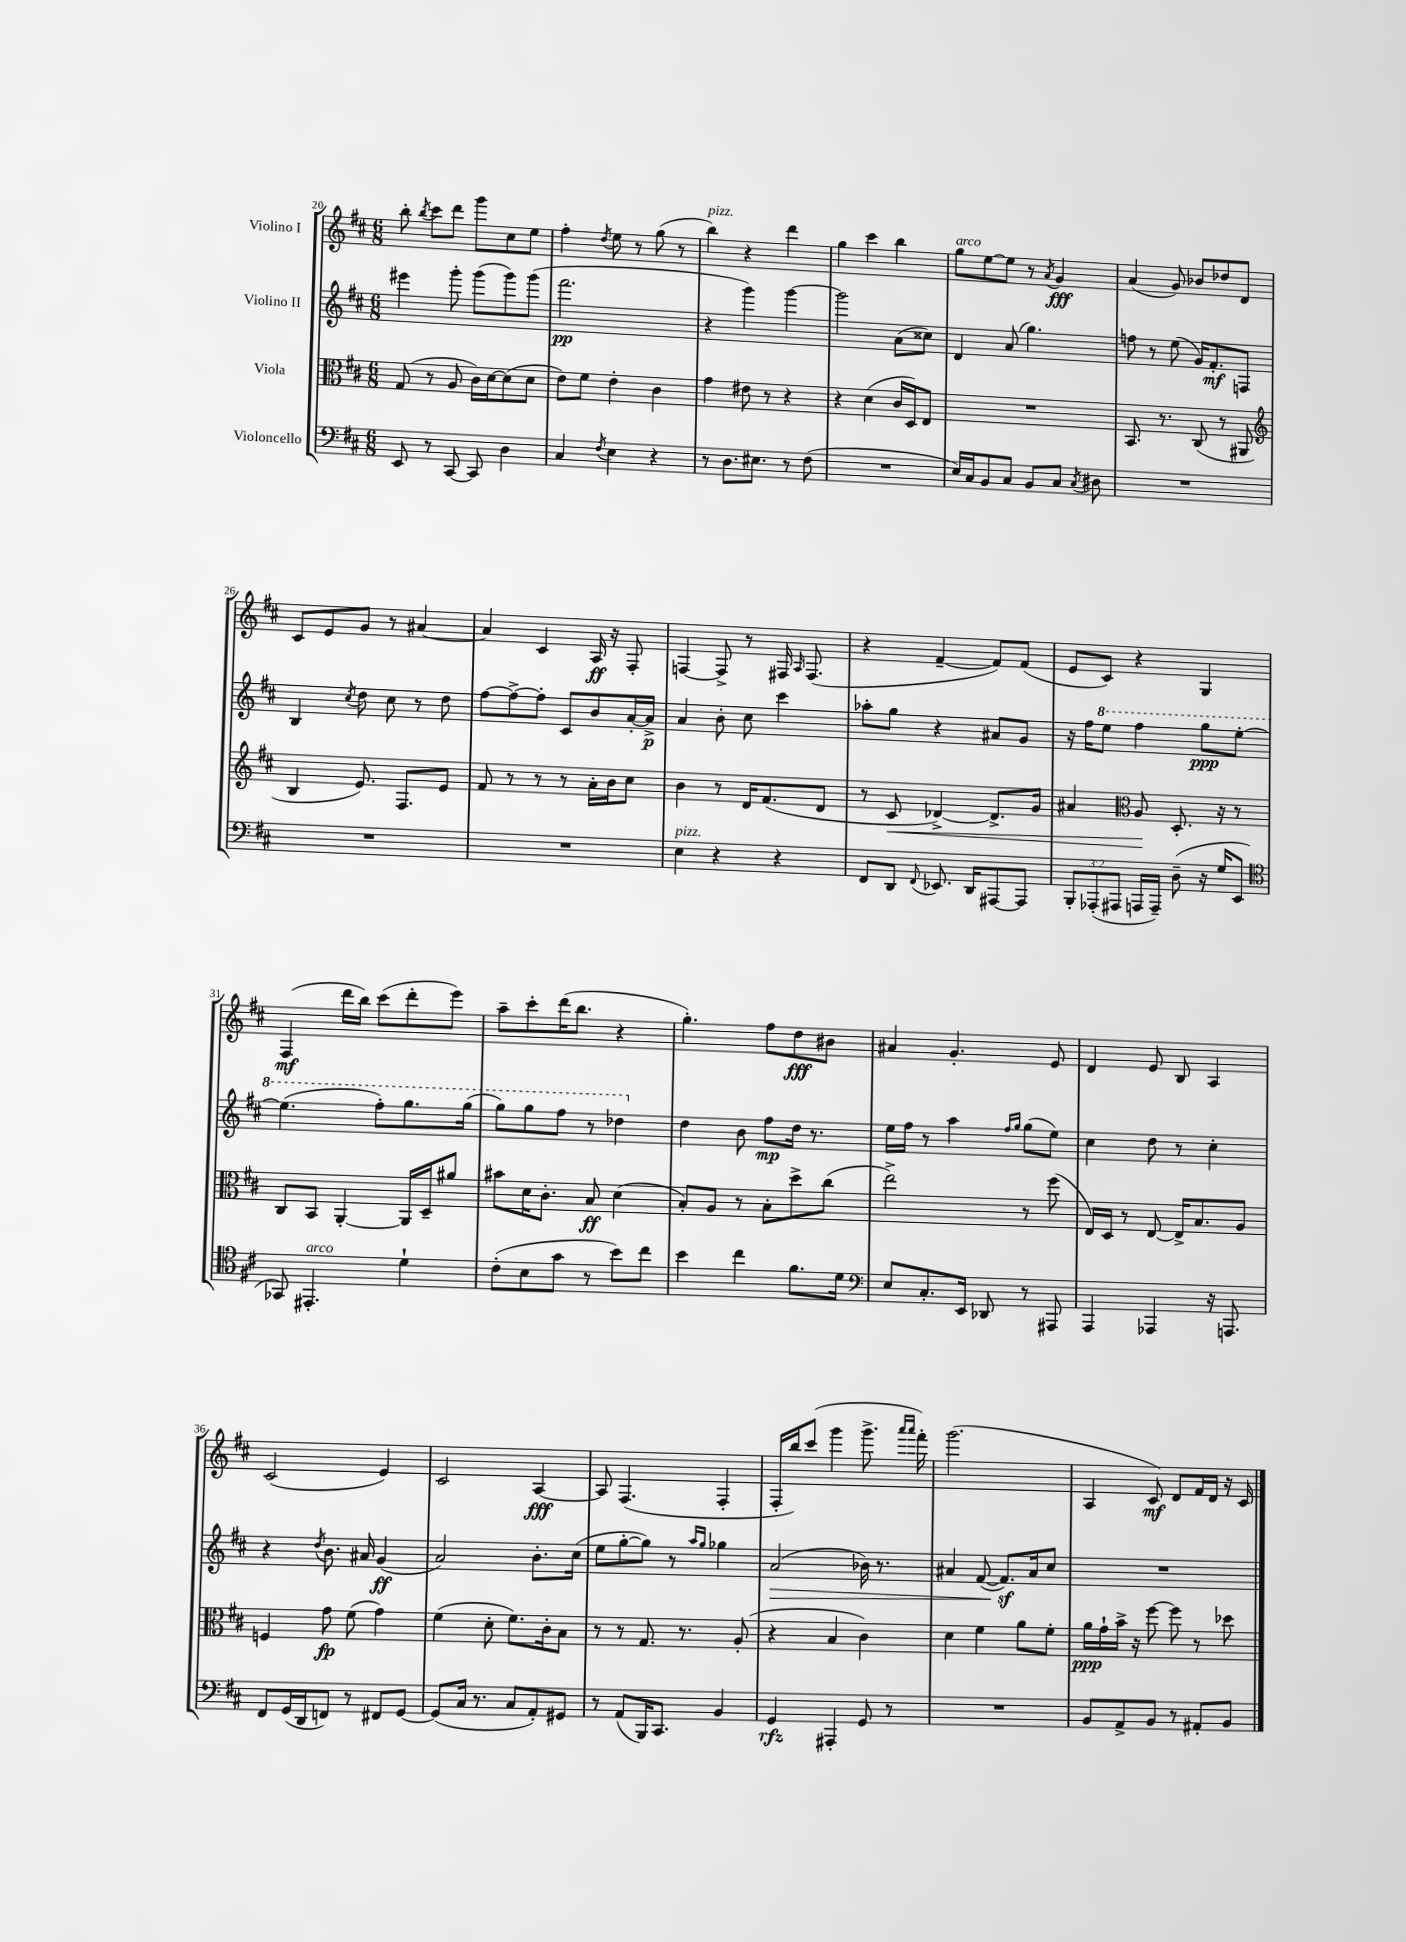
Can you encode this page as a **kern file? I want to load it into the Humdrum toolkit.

**kern	**dynam	**kern	**dynam	**kern	**dynam	**kern	**dynam
*part4	*part4	*part3	*part3	*part2	*part2	*part1	*part1
*staff4	*staff4	*staff3	*staff3	*staff2	*staff2	*staff1	*staff1
*I"Violoncello	*	*I"Viola	*	*I"Violino II	*	*I"Violino I	*
*clefF4	*	*clefC3	*	*clefG2	*	*clefG2	*
*k[f#c#]	*	*k[f#c#]	*	*k[f#c#]	*	*k[f#c#]	*
*M6/8	*	*M6/8	*	*M6/8	*	*M6/8	*
=20	=20	=20	=20	=20	=20	=20	=20
8EE/	.	(8G/	.	4eee#X\	.	8bb'\	.
.	.	.	.	.	.	8qbb/	.
8r	.	8r	.	.	.	8ccc#\L	.
[8CC#/	.	8A/	.	8ggg'\	.	8ddd\J	.
8CC#/]	.	16c#\LL)	.	(8ggg\L	.	8ggg\L	.
.	.	[16d\J	.	.	.	.	.
4D\	.	(8d\]	.	8ggg\)	.	8cc#\	.
.	.	8d\J	.	(8ggg\J	.	8ee\J	.
=21	=21	=21	=21	=21	=21	=21	=21
4C#/	.	8e\L)	.	2.fff#\	pp	4ff#'\	.
.	.	8f#\J	.	.	.	.	.
8qF#/	.	.	.	.	.	8qdd/	.
4E\	.	4e'\	.	.	.	8ee\	.
.	.	.	.	.	.	8r	.
4r	.	4c#\	.	.	.	(8gg\	.
.	.	.	.	.	.	8r	.
=22	=22	=22	=22	=22	=22	=22	=22
!	!	!	!	!	!	!LO:TX:a:i:t=pizz.	!
8r	.	4g\	.	4r	.	4bb\)	.
8.D\L	.	.	.	.	.	.	.
.	.	8e#X\	.	4ggg\)	.	4r	.
8.E#X\J	.	.	.	.	.	.	.
.	.	8r	.	.	.	.	.
8r	.	4r	.	[4ggg\	.	4ddd\	.
(8F#\	.	.	.	.	.	.	.
=23	=23	=23	=23	=23	=23	=23	=23
2.r	.	4r	.	2ggg\]	.	4gg\	.
.	.	(4d\	.	.	.	4ccc#\	.
.	.	16c#/LL	.	(8a\L	.	4bb\	.
.	.	16D/J)	.	.	.	.	.
.	.	8E/J	.	8cc##X\J)	.	.	.
=24	=24	=24	=24	=24	=24	=24	=24
!	!	!	!	!	!	!LO:TX:a:i:t=arco	!
16E/LL)	.	2.r	.	4d/	.	8gg\L	.
16C#/J	.	.	.	.	.	.	.
8BB/	.	.	.	.	.	[8ee\	.
8C#/J	.	.	.	(8a/	.	8ee\J]	.
8BB/L	.	.	.	4.gg\)	.	8r	.
.	.	.	.	.	.	8qa/	.
8C#/J	.	.	.	.	.	4g/	fff
8qC#/	.	.	.	.	.	.	.
8D#X\	.	.	.	.	.	.	.
=25	=25	=25	=25	=25	=25	=25	=25
2.r	.	8.BB/	.	8ffn\	.	(4a/	.
.	.	.	.	8r	.	.	.
.	.	8.r	.	.	.	.	.
.	.	.	.	(8ee\	.	8g/)	.
.	.	(8C#/	.	16g/KL)	.	8b-X/L	.
.	.	.	.	8.f#'/	mf	.	.
.	.	8r	.	.	.	8dd-X/	.
.	.	8AA#X/	.	8Fn/J	.	8d/J	.
!!LO:LB:g=z
=26	=26	=26	=26	=26	=26	=26	=26
*	*	*clefG2	*	*	*	*	*
2.r	.	4B/	.	4B/	.	8c#/L	.
.	.	.	.	.	.	8e/	.
.	.	.	.	8qcc#/	.	.	.
.	.	8.e/)	.	8dd\	.	8g/J	.
.	.	.	.	8cc#\	.	8r	.
.	.	8.F#/L	.	.	.	.	.
.	.	.	.	8r	.	[4a#X/	.
.	.	8e/J	.	8dd\	.	.	.
=27	=27	=27	=27	=27	=27	=27	=27
2.r	.	8f#/	.	[8ff#\L	.	4a#/]	.
.	.	8r	.	8ff#^\_	.	.	.
.	.	8r	.	8ff#'\J]	.	4c#/	.
.	.	8r	.	8c#/L	.	.	.
.	.	16a'\LL	.	8b/	.	16A/	ff
.	.	16b\J	.	.	.	16r	.
.	.	8cc#\J	.	[16a'/L	.	8F#'/	.
.	.	.	.	16a^/JJ]	p	.	.
=28	=28	=28	=28	=28	=28	=28	=28
!LO:TX:a:i:t=pizz.	!	!	!	!	!	!	!
4E\	.	4b\	.	4a/	.	[4Fn/	.
4r	.	8r	.	8b'\	.	8F^/]	.
.	.	16d/KL	.	8cc#\	.	8r	.
.	.	(8.f#/	.	.	.	.	.
4r	.	.	.	4ccc#\	.	16F#X/	.
.	.	.	.	.	.	16qqA/	.
.	.	.	.	.	.	(8.F#/	.
.	.	8d/J	.	.	.	.	.
=29	=29	=29	=29	=29	=29	=29	=29
8FF#/L	.	8r	.	8aa-X'\L	.	4r	.
!	!	!	!LO:HP:b	!	!	!	!
8DD/J	.	8c#/	<	8gg\J	.	.	.
8qqFF#/	.	.	.	.	.	.	.
8.EE-X/	.	[4d-X^/)	.	4r	.	[4f#~/	.
16DD/KL	.	.	.	.	.	.	.
[8AAA#X/	.	8.d-^/L]	.	8a#X/L	.	8f#/L])	.
8AAA#/J]	.	.	.	8g/J	.	(8f#/J	.
.	.	16g/Jk	.	.	.	.	.
=30	=30	=30	=30	=30	=30	=30	=30
12BBB'/L	.	4a#X/	.	16r	.	8e/L	.
.	.	.	.	16ff#\KL	.	.	.
(12AAA-X'/	.	.	.	.	.	.	.
*	*	*	*	*8va	*	*	*
.	.	.	.	8eee\J	.	8c#/J)	.
12AAA#X/J	.	.	.	.	.	.	.
*	*	*clefC3	*	*	*	*	*
16AAAn/LL	.	8A/	.	4fff#\	.	4r	.
16AAA~/JJ)	.	.	.	.	.	.	.
(8D~\	.	8.D'/	[	.	.	.	.
16r	.	.	.	8ggg\L	ppp	4G/	.
16G/KL	.	16r	.	.	.	.	.
8EE/J	.	8r	.	[8eee'\J	.	.	.
!!LO:LB:g=z
=31	=31	=31	=31	=31	=31	=31	=31
*clefC4	*	*	*	*	*	*	*
8GG-X/)	.	8C#/L	.	(4.eee\]	.	(4F#/	mf
!LO:TX:a:i:t=arco	!	!	!	!	!	!	!
4.EE#X'/	.	8BB/J	.	.	.	.	.
.	.	[4AA'/	.	.	.	16ddd\LL	.
.	.	.	.	.	.	16bb\JJ)	.
.	.	.	.	8fff#'\L)	.	(8ccc#\L	.
4d`\	.	16AA/LL]	.	8.ggg\	.	8ddd'\	.
.	.	16D~/J	.	.	.	.	.
.	.	8a#X/J	.	.	.	8eee\J)	.
.	.	.	.	(16ggg\Jk	.	.	.
=32	=32	=32	=32	=32	=32	=32	=32
(8c#'\L	.	8b#X\L	.	8ggg\L)	.	8aa~\L	.
8B\	.	16d\K	.	8ggg\	.	8ccc#'\	.
.	.	8.c#'\J	.	.	.	.	.
8g\J	.	.	.	8fff#\J	.	(16ddd\K	.
.	.	.	.	.	.	8.bb\J	.
8r	.	8B/	ff	8r	.	.	.
8b\L)	.	(4d\	.	4ddd-X\	.	4r	.
8cc#\J	.	.	.	.	.	.	.
=33	=33	=33	=33	=33	=33	=33	=33
*	*	*	*	*X8va	*	*	*
4b\	.	8B'/L)	.	4dd\	.	4.gg'\)	.
.	.	8A/J	.	.	.	.	.
4cc#\	.	8r	.	8b\	.	.	.
.	.	8B'\L	.	8ff#\L	mp	8ff#\L	.
8.f#\L	.	8dd^\	.	16dd\Jk	.	8dd\	fff
.	.	.	.	8.r	.	.	.
.	.	(8cc#\J	.	.	.	8b#X\J	.
16d\Jk	.	.	.	.	.	.	.
=34	=34	=34	=34	=34	=34	=34	=34
*clefF4	*	*	*	*	*	*	*
8E/L	.	2ee^\)	.	16ee\LL	.	4a#X/	.
.	.	.	.	16ff#\JJ	.	.	.
8.C#'/	.	.	.	8r	.	.	.
.	.	.	.	4aa\	.	4.g'/	.
16EE/Jk	.	.	.	.	.	.	.
8DD-X/	.	.	.	.	.	.	.
.	.	.	.	16qqff#/LL	.	.	.
.	.	.	.	16qqgg/JJ	.	.	.
8r	.	8r	.	(8gg\L	.	.	.
8AAA#X/	.	(8ff#\	.	8ee\J)	.	8e/	.
=35	=35	=35	=35	=35	=35	=35	=35
4AAA/	.	16E/LL)	.	4cc#\	.	4d/	.
.	.	16D/JJ	.	.	.	.	.
.	.	8r	.	.	.	.	.
4AAA-X/	.	[8E/	.	8dd\	.	8e/	.
.	.	16E^/KL]	.	8r	.	8B/	.
.	.	8.B/	.	.	.	.	.
16r	.	.	.	4cc#'\	.	4A/	.
8.AAAn/	.	.	.	.	.	.	.
.	.	8A/J	.	.	.	.	.
!!LO:LB:g=z
=36	=36	=36	=36	=36	=36	=36	=36
8FF#/L	.	4Fn/	.	4r	.	(2c#/	.
(16GG/L	.	.	.	.	.	.	.
16DD/J	.	.	.	.	.	.	.
.	.	.	.	8qdd/	.	.	.
8FFn/J)	.	8g\	fp	8.b\	.	.	.
8r	.	(8f#\	.	.	.	.	.
.	.	.	.	16a#X/	.	.	.
8FF#X/L	.	4g\)	.	(4g/	ff	4e/)	.
[8GG/J	.	.	.	.	.	.	.
=37	=37	=37	=37	=37	=37	=37	=37
(8GG/L]	.	(4f#\	.	2a/)	.	2c#/	.
16C#/Jk	.	.	.	.	.	.	.
8.r	.	.	.	.	.	.	.
.	.	8d'\	.	.	.	.	.
8C#/L	.	8.f#\L)	.	.	.	.	.
8AA'/)	.	.	.	8.b'\L	.	[4A/	fff
.	.	16c#'\k	.	.	.	.	.
8GG#X/J	.	8B\J	.	.	.	.	.
.	.	.	.	(16cc#\Jk	.	.	.
=38	=38	=38	=38	=38	=38	=38	=38
8r	.	8r	.	8ee\L	.	8A/]	.
(8AA/L	.	8r	.	[8gg'\	.	(4.F#/	.
16BBB/K)	.	8.G/	.	8gg\J])	.	.	.
8.CC#/J	.	.	.	.	.	.	.
.	.	.	.	8r	.	.	.
.	.	8.r	.	.	.	.	.
.	.	.	.	16qqaa/LL	.	.	.
.	.	.	.	16qqgg/JJ	.	.	.
4BB/	.	.	.	4gg-X\	.	4F#'/	.
.	.	(8A'/	.	.	.	.	.
=39	=39	=39	=39	=39	=39	=39	=39
!	!	!	!	!	!LO:HP:b	!	!
4GG/	rfz	4r	.	(2a/	>	16F#'/LL	.
.	.	.	.	.	.	16bb/J)	.
.	.	.	.	.	.	(8ccc#/J	.
4AAA#X'/	.	4B/	.	.	.	4ggg\	.
8GG/	.	4c#\)	.	16b-X\)	.	8.ggg^\	.
.	.	.	.	8.r	.	.	.
8r	.	.	.	.	.	.	.
.	.	.	.	.	.	16qqaaa/LL	.
.	.	.	.	.	.	16qqaaa/JJ	.
.	.	.	.	.	.	16fff#'\)	.
=40	=40	=40	=40	=40	=40	=40	=40
2.r	.	4d\	.	4a#X/	.	(2.ggg\	.
.	.	4f#\	.	([8f#/	.	.	.
.	.	.	.	8.f#z/L])	.	.	.
.	.	8a\L	.	.	.	.	.
.	.	.	.	16a#/k	]	.	.
.	.	8f#'\J	.	8cc#/J	.	.	.
=41	=41	=41	=41	=41	=41	=41	=41
8BB/L	.	16a\LL	ppp	2.r	.	4A/	.
.	.	16g`\	.	.	.	.	.
8AA^/	.	16b^\JJ	.	.	.	.	.
.	.	16r	.	.	.	.	.
8BB/J	.	[8ff#\	.	.	.	8c#/)	mf
8r	.	8ff#\]	.	.	.	8d/L	.
8AA#X'/L	.	8r	.	.	.	16f#/L	.
.	.	.	.	.	.	16d/JJ	.
8BB/J	.	8dd-X\	.	.	.	16r	.
.	.	.	.	.	.	16c#/	.
==	==	==	==	==	==	==	==
*-	*-	*-	*-	*-	*-	*-	*-
